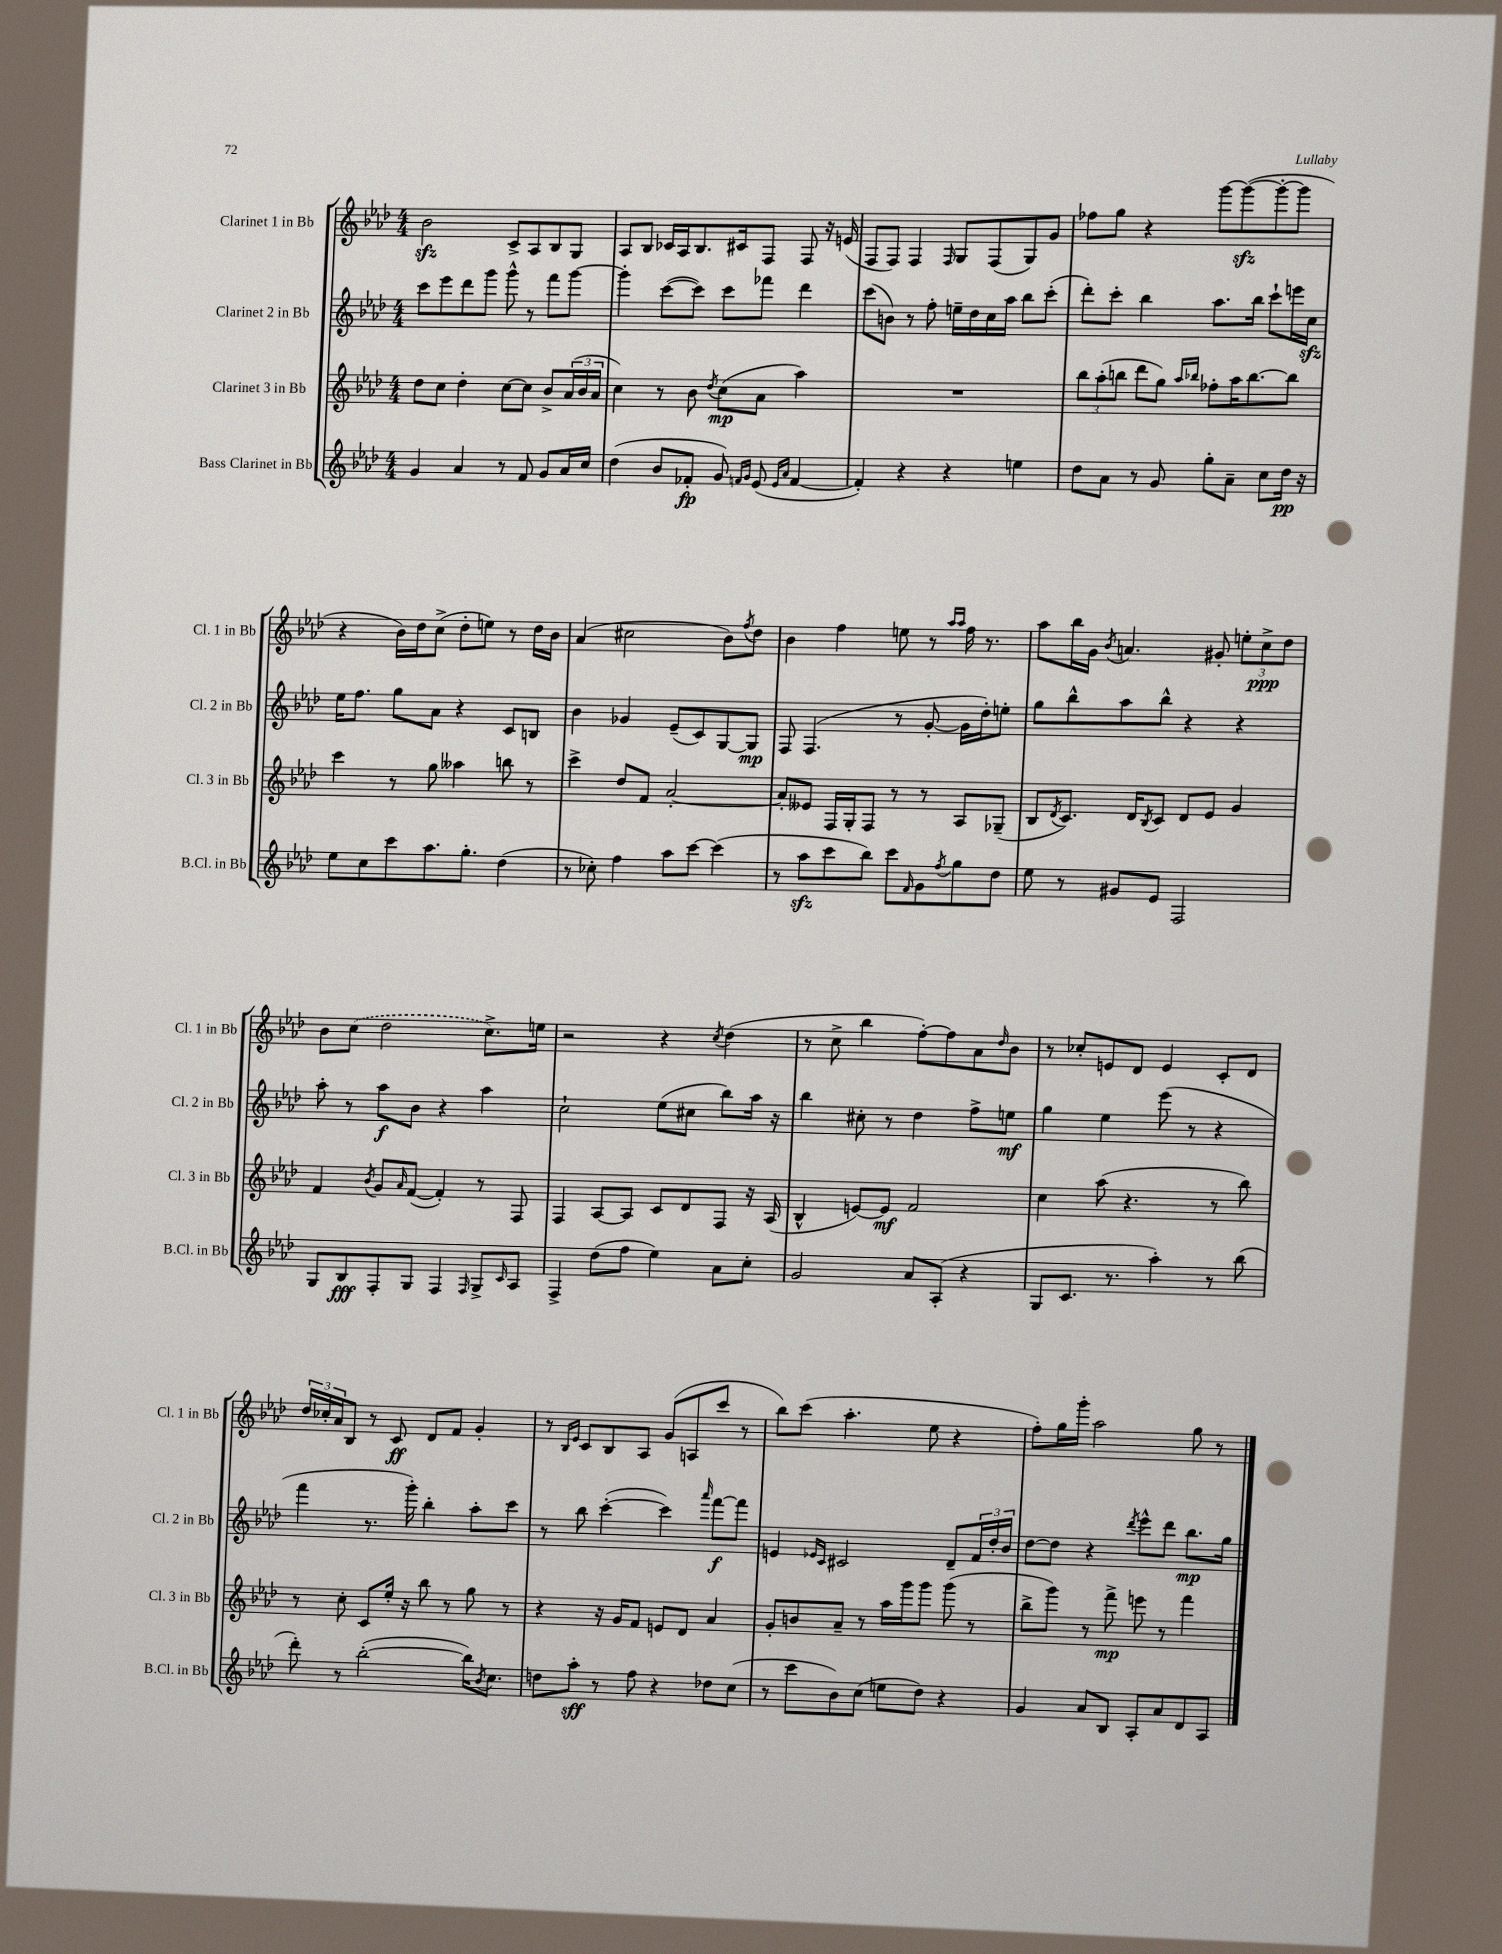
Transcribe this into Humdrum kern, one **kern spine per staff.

**kern	**kern	**kern	**kern
*staff4	*staff3	*staff2	*staff1
*clefG2	*clefG2	*clefG2	*clefG2
*k[b-e-a-d-]	*k[b-e-a-d-]	*k[b-e-a-d-]	*k[b-e-a-d-]
*M4/4	*M4/4	*M4/4	*M4/4
4g/	8dd-\L	8ccc\L	2b-\
.	8cc\J	8eee-\	.
4a-/	4dd-'\	8ddd-\	.
.	.	8ggg\J	.
8r	[8cc\L	8ggg^^\	8c^/L
8f/	8cc\]J	8r	8A-/
8g/L	8b-^/L	8fff\L	8B-/
16a-/L	(24a-/L	[8ggg\J	8G/J
.	24b-/	.	.
16cc/JJ	.	.	.
.	24a-/JJ	.	.
=	=	=	=
(4dd-\	4cc\)	4ggg'\]	8A-/L
.	.	.	8B-/J
8b-/L	8r	([8ccc\L	16c-/LL
.	.	.	16A-/J
8f-'/J	8b-\	8ccc\]J)	8.B-/
.	8qdd-/	.	.
8g/)	(8cc\L	8ccc\L	.
.	.	.	16c#/k
16qqf/LL	.	.	.
16qqg/JJ	.	.	.
(8e-/	8a-\J	8fff-\J	8F/J
16qqe-/LL	.	.	.
16qqa-/JJ	.	.	.
[4f/	4aa-\)	4ddd-\	8F/
.	.	.	16r
.	.	.	(16e/
=	=	=	=
4f'/])	1r	(8ccc\L	8F/L
.	.	8b\J)	8F/J)
4r	.	8r	4F/
.	.	8ff'\	.
.	.	.	16qqF/
4r	.	16ee~\LL	8G/L
.	.	16dd-\	.
.	.	16cc\	(8F/
.	.	16aa-\JJ	.
4ee\	.	8bb-\L	8G/)
.	.	(8ccc'\J	8g/J
=	=	=	=
8dd-\L	12bb-\L	8ddd-'\L)	8ff-\L
.	(12aa-'\	.	.
8a-\J	.	8ccc'\J	8gg\J
.	12bb\J	.	.
8r	8ddd-\L	4bb-\	4r
8g/	8gg\J)	.	.
.	16qqaa-/LL	.	.
.	16qqbb-/JJ	.	.
8gg'\L	8ff-'\L	8.aa-\L	[8ggg\L
8a-~\J	16aa-\K	.	(8ggg\_
.	[8.bb-\	16bb-\Jk	.
8cc\L	.	8ccc`\L	8ggg'\_
16dd-\Jk	8bb-\]J	16eee\L	8ggg\]J
16r	.	16cc\JJ	.
=	=	=	=
8ee-\L	4ccc\	16ee-\LK	4r
.	.	8.ff\J	.
8cc\	.	.	.
8ccc\	8r	8gg\L	16b-\LL)
.	.	.	16dd-\J
8.aa-\	8gg\	8a-\J	(8cc^\J
.	4aa--\	4r	8dd-'\L
8.gg'\J	.	.	.
.	.	.	8ee\J)
(4dd-\	8bb\	8c/L	8r
.	8r	8B/J	16dd-\LL
.	.	.	16b-\JJ
=	=	=	=
8r	4ccc^\	4b-\	(4a-/
8cc-'\)	.	.	.
4ff\	8dd-/L	4g-/	2cc#\
.	8f/J	.	.
8aa-\L	[2a-'/	(8e-~/L	.
[8ccc\J	.	8c/)	.
(4ccc\]	.	[8G/	8b-\L)
.	.	.	8qff/
.	.	8G/]J	8dd-\J
=	=	=	=
8r	8a-'/]L	8F/	4b-\
8aa-\L	8e--/J	(4.F/	.
8ccc\	16F/LL	.	4ff\
.	16G'/J	.	.
8bb-\J)	8F/J	.	.
8ccc\L	8r	8r	8ee\
16qqf/	.	.	.
8g\	8r	[8g'/	8r
.	.	.	16qqaa-/LL
8qff/	.	.	16qqaa-/JJ
8gg\	8A-/L	16g\]LL	16ff\
.	.	16dd-'\J)	8.r
8dd-\J	(8G-~/J	8ee'\J	.
=	=	=	=
8ee-\	8B-/L	8gg\L	8aa-\L
.	8qd-/	.	.
8r	8.c/J)	8bb-^^\	16bb-\L
.	.	.	16g\JJ
.	.	.	8qb-/
8g#/L	.	8aa-\	4.a/
.	16d-/LK	.	.
.	8qB-/	.	.
8e-/J	8c/J	8bb-^^\J	.
2F/	8d-/L	4r	.
.	8e-/J	.	8g#'/
.	4g/	4r	12ee'\L
.	.	.	12cc^\
.	.	.	12dd-\J
=	=	=	=
8G/L	4f/	8aa-'\	8b-\L
8B-/	.	8r	(8cc\J
.	8qb-/	.	.
8F'/	8g/L	8aa-\L	2dd-\
.	16qqa-/	.	.
8G/J	([8f/J	8b-\J	.
4F/	4f'/])	4r	.
16qqF/	.	.	.
8G^/L	8r	4aa-\	8.cc^\L)
16qqc/	.	.	.
8A-/J	8F/	.	.
.	.	.	16ee\Jk
=	=	=	=
4F^/	4F/	2cc`\	2r
(8dd-\L	[8A-/L	.	.
8ff\J	8A-/]J	.	.
4ee-\)	8c/L	(8ee-\L	4r
.	8d-/	8cc#\J	.
.	.	.	8qcc/
8a-\L	8F/J	8bb-\L)	(4dd-\
8cc'\J	16r	16aa-\Jk	.
.	(16A-/	16r	.
=	=	=	=
2g/	4B-^^/	4bb-\	8r
.	.	.	8cc^\
.	[8e/L)	8cc#'\	4bb-\
.	8e/]J	8r	.
8a-/L	2f/	4dd-\	[8ff'\L)
(8A-'/J	.	.	8ff\]
4r	.	8ff^\L	8a-\
.	.	.	16qqdd-/
.	.	8ee\J	8b-\J
=	=	=	=
8G/L	4cc\	4gg\	8r
8.c/J	.	.	8cc-'/L
.	(8aa-\	4ee-\	8e/
8.r	.	.	.
.	4.r	.	8d-/J
4aa-'\)	.	(8eee-\	4e/
.	.	8r	.
8r	8r	4r	8c'/L
(8bb-\	8bb-\)	.	8d-/J
=	=	=	=
8ddd-'\)	8r	4fff\	24dd-/LL
.	.	.	24cc-'/
.	.	.	24a-/J
8r	8cc'\	.	8B-/J
([2bb-'\	8c/L	8.r	8r
.	16ee-'/Jk	.	8c/
.	16r	16ggg'\)	.
.	8bb-\	4bb-'\	8d-/L
.	8r	.	8f/J
16bb-\]LK)	8gg\	8aa-'\L	4g'/
8qb-/	.	.	.
8.cc\J	.	.	.
.	8r	8ccc\J	.
=	=	=	=
8dd\L	4r	8r	8r
.	.	.	16qqB-/LL
.	.	.	16qqe-/JJ
8aa-'\J	.	8bb-\	8c/L
8r	16r	([4ccc'\	8B-/
.	16g/LK	.	.
8ff\	8f/J	.	8A-/J
4r	8e/L	4ccc\])	(8g/L
.	8d-/J	.	8A/
.	.	16qqaaa-/	.
8dd-\L	4a-/	[8fff\L	8ccc/J
(8cc\J	.	8fff\]J	8r
=	=	=	=
8r	8g'/L	4e/	8bb-\L)
8ccc\L	8b/	.	(8ccc\J
.	.	16qqe-/LL	.
.	.	16qqc/JJ	.
8b-\)	8a-~/J	2c#/	4.aa-'\
(8cc\J	8r	.	.
8ee\L	16aa-\LL	.	.
.	16ggg\J	.	.
8dd-\J)	8ggg\J	.	8ee-\
4r	(8ggg\	8d-~/L	4r
.	8r	24f/L	.
.	.	24dd-'/	.
.	.	24b-/JJ	.
=	=	=	=
4g/	8bb-^\L	[8dd-\L	8ff'\L)
.	8ggg\J)	8dd-\]J	16gg\L
.	.	.	16ggg'\JJ
8a-/L	8r	4r	2aa-\
8B-/J	8fff^\	.	.
.	.	8qddd-/	.
8A-'/L	8eee\	8eee-^^\L	.
8a-/	8r	8ddd-\J	.
8d-/	4fff\	8.bb-\L	8gg\
8A-/J	.	.	8r
.	.	16gg\Jk	.
==	==	==	==
*-	*-	*-	*-
